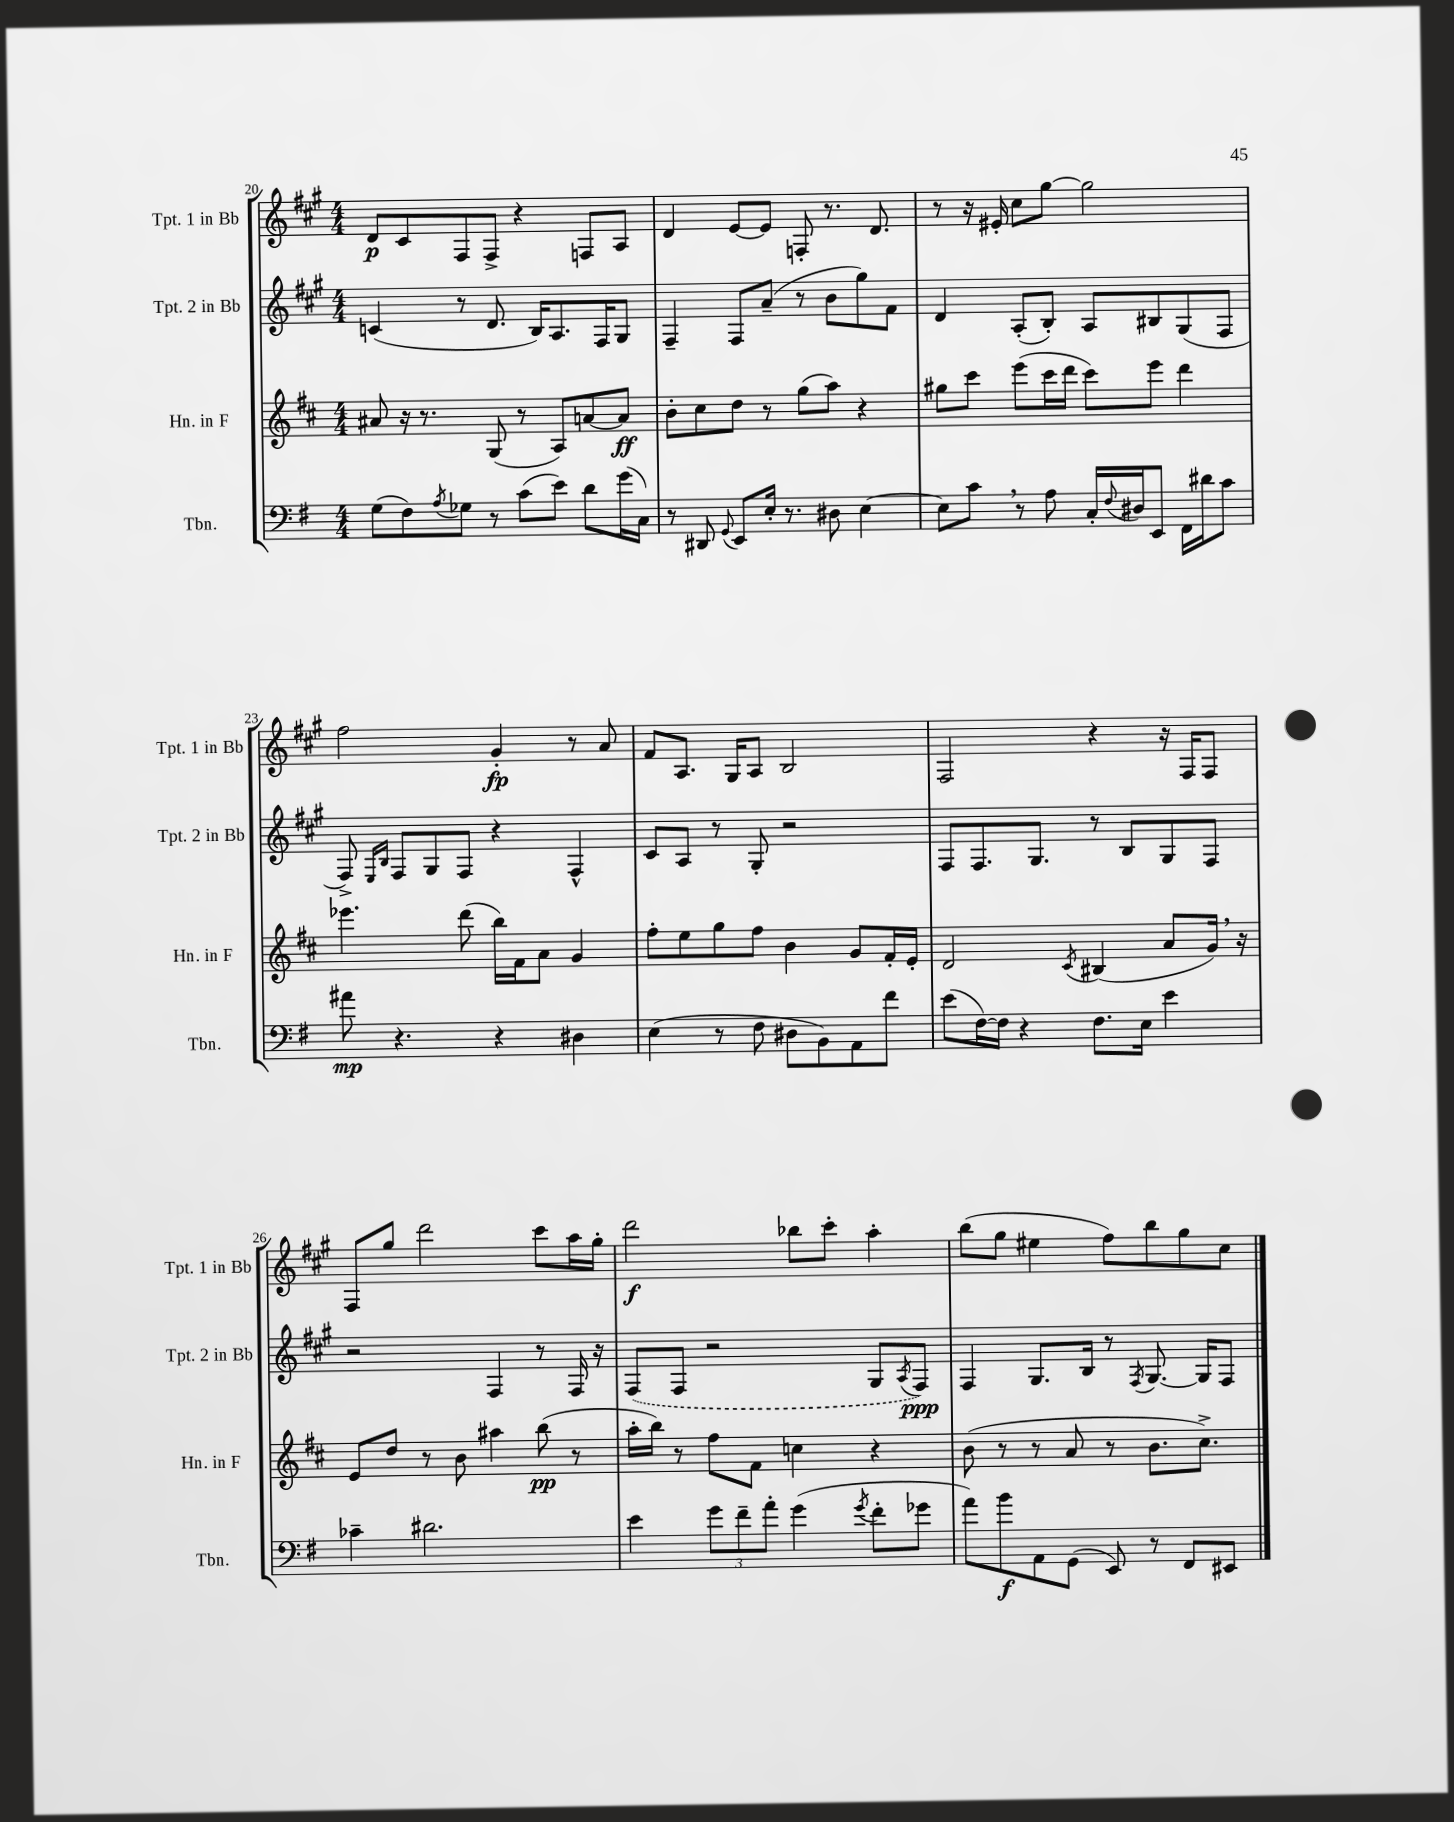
<<
\new StaffGroup <<
\new Staff = "s0" \with { instrumentName = "Tpt. 1 in Bb" shortInstrumentName = "Tpt. 1 in Bb" } {
    \clef treble \key a \major \numericTimeSignature \time 4/4
    d'8\p cis'8 fis8 fis8-> r4 f8 a8 |
    d'4 e'8~ e'8 f8-. r8. d'8. |
    r8 r16 eis'16-. cis''8 gis''8~ gis''2 |
    fis''2 gis'4-.\fp r8 a'8 |
    fis'8 a8. gis16 a8 b2 |
    fis2 r4 r16 fis16 fis8 |
    fis8 gis''8 d'''2 cis'''8 a''16 gis''16-. |
    d'''2\f bes''8 cis'''8-. a''4-. |
    b''8( gis''8 eis''4 fis''8) b''8 gis''8 cis''8 \bar "|." |
}
\new Staff = "s1" \with { instrumentName = "Tpt. 2 in Bb" shortInstrumentName = "Tpt. 2 in Bb" } {
    \clef treble \key a \major \numericTimeSignature \time 4/4
    c'4( r8 d'8. b16) a8. fis16 gis8 |
    fis4-- fis8 a'8--( r8 b'8 gis''8) fis'8 |
    d'4 a8-.( b8-.) a8 bis8 gis8( fis8 |
    fis8->) \grace { e16 b16 } fis8 gis8 fis8 r4 fis4-^ |
    cis'8 a8 r8 gis8-. r2 |
    fis8 fis8. gis8. r8 b8 gis8 fis8 |
    r2 fis4 r8 fis16 r16 |
    \once \slurDashed fis8( fis8 r2 gis8 \acciaccatura { a8 } fis8\ppp) |
    fis4 gis8. b16 r8 \acciaccatura { fis8 } gis8.~ gis16 fis8 \bar "|." |
}
\new Staff = "s2" \with { instrumentName = "Hn. in F" shortInstrumentName = "Hn. in F" } {
    \clef treble \key d \major \numericTimeSignature \time 4/4
    ais'8 r16 r8. g8( r8 a8) a'8~ a'8\ff |
    b'8-. cis''8 d''8 r8 g''8( a''8) r4 |
    gis''8 cis'''8 e'''8( cis'''16 d'''16 cis'''8) e'''8 d'''4 |
    ees'''4. d'''8( b''16) fis'16 a'8 g'4 |
    fis''8-. e''8 g''8 fis''8 b'4 g'8 fis'16-. e'16-. |
    d'2 \acciaccatura { cis'8 } bis4( a'8 g'16) \breathe r16 |
    e'8 d''8 r8 b'8 ais''4 b''8\pp( r8 |
    a''16-. b''16) r8 fis''8 fis'8 c''4 r4 |
    b'8( r8 r8 a'8 r8 b'8. cis''8.->) \bar "|." |
}
\new Staff = "s3" \with { instrumentName = "Tbn." shortInstrumentName = "Tbn." } {
    \clef bass \key g \major \numericTimeSignature \time 4/4
    g8( fis8) \acciaccatura { a8 } ges8 r8 c'8( e'8) d'8 g'16( c16) |
    r8 dis,8 \appoggiatura { g,8 } e,8 e16-. r8. dis8 e4~ |
    e8 c'8 \breathe r8 a8 c16-. \appoggiatura { fis8 } dis16 e,8 fis,16 dis'16 c'8 |
    ais'8\mp r4. r4 dis4 |
    e4( r8 fis8 dis8 b,8) a,8 fis'8 |
    e'8( fis16~) fis16 r4 fis8. e16 e'4 |
    ces'4-- dis'2. |
    e'4 \tuplet 3/2 { g'8 fis'8-- a'8-. } g'4( \acciaccatura { g'8 } fis'8-. ges'8 |
    a'8) b'8\f a,8 g,8( e,8) r8 fis,8 eis,8 \bar "|." |
}
>>
>>
\layout { \context { \Score currentBarNumber = #20 } }
